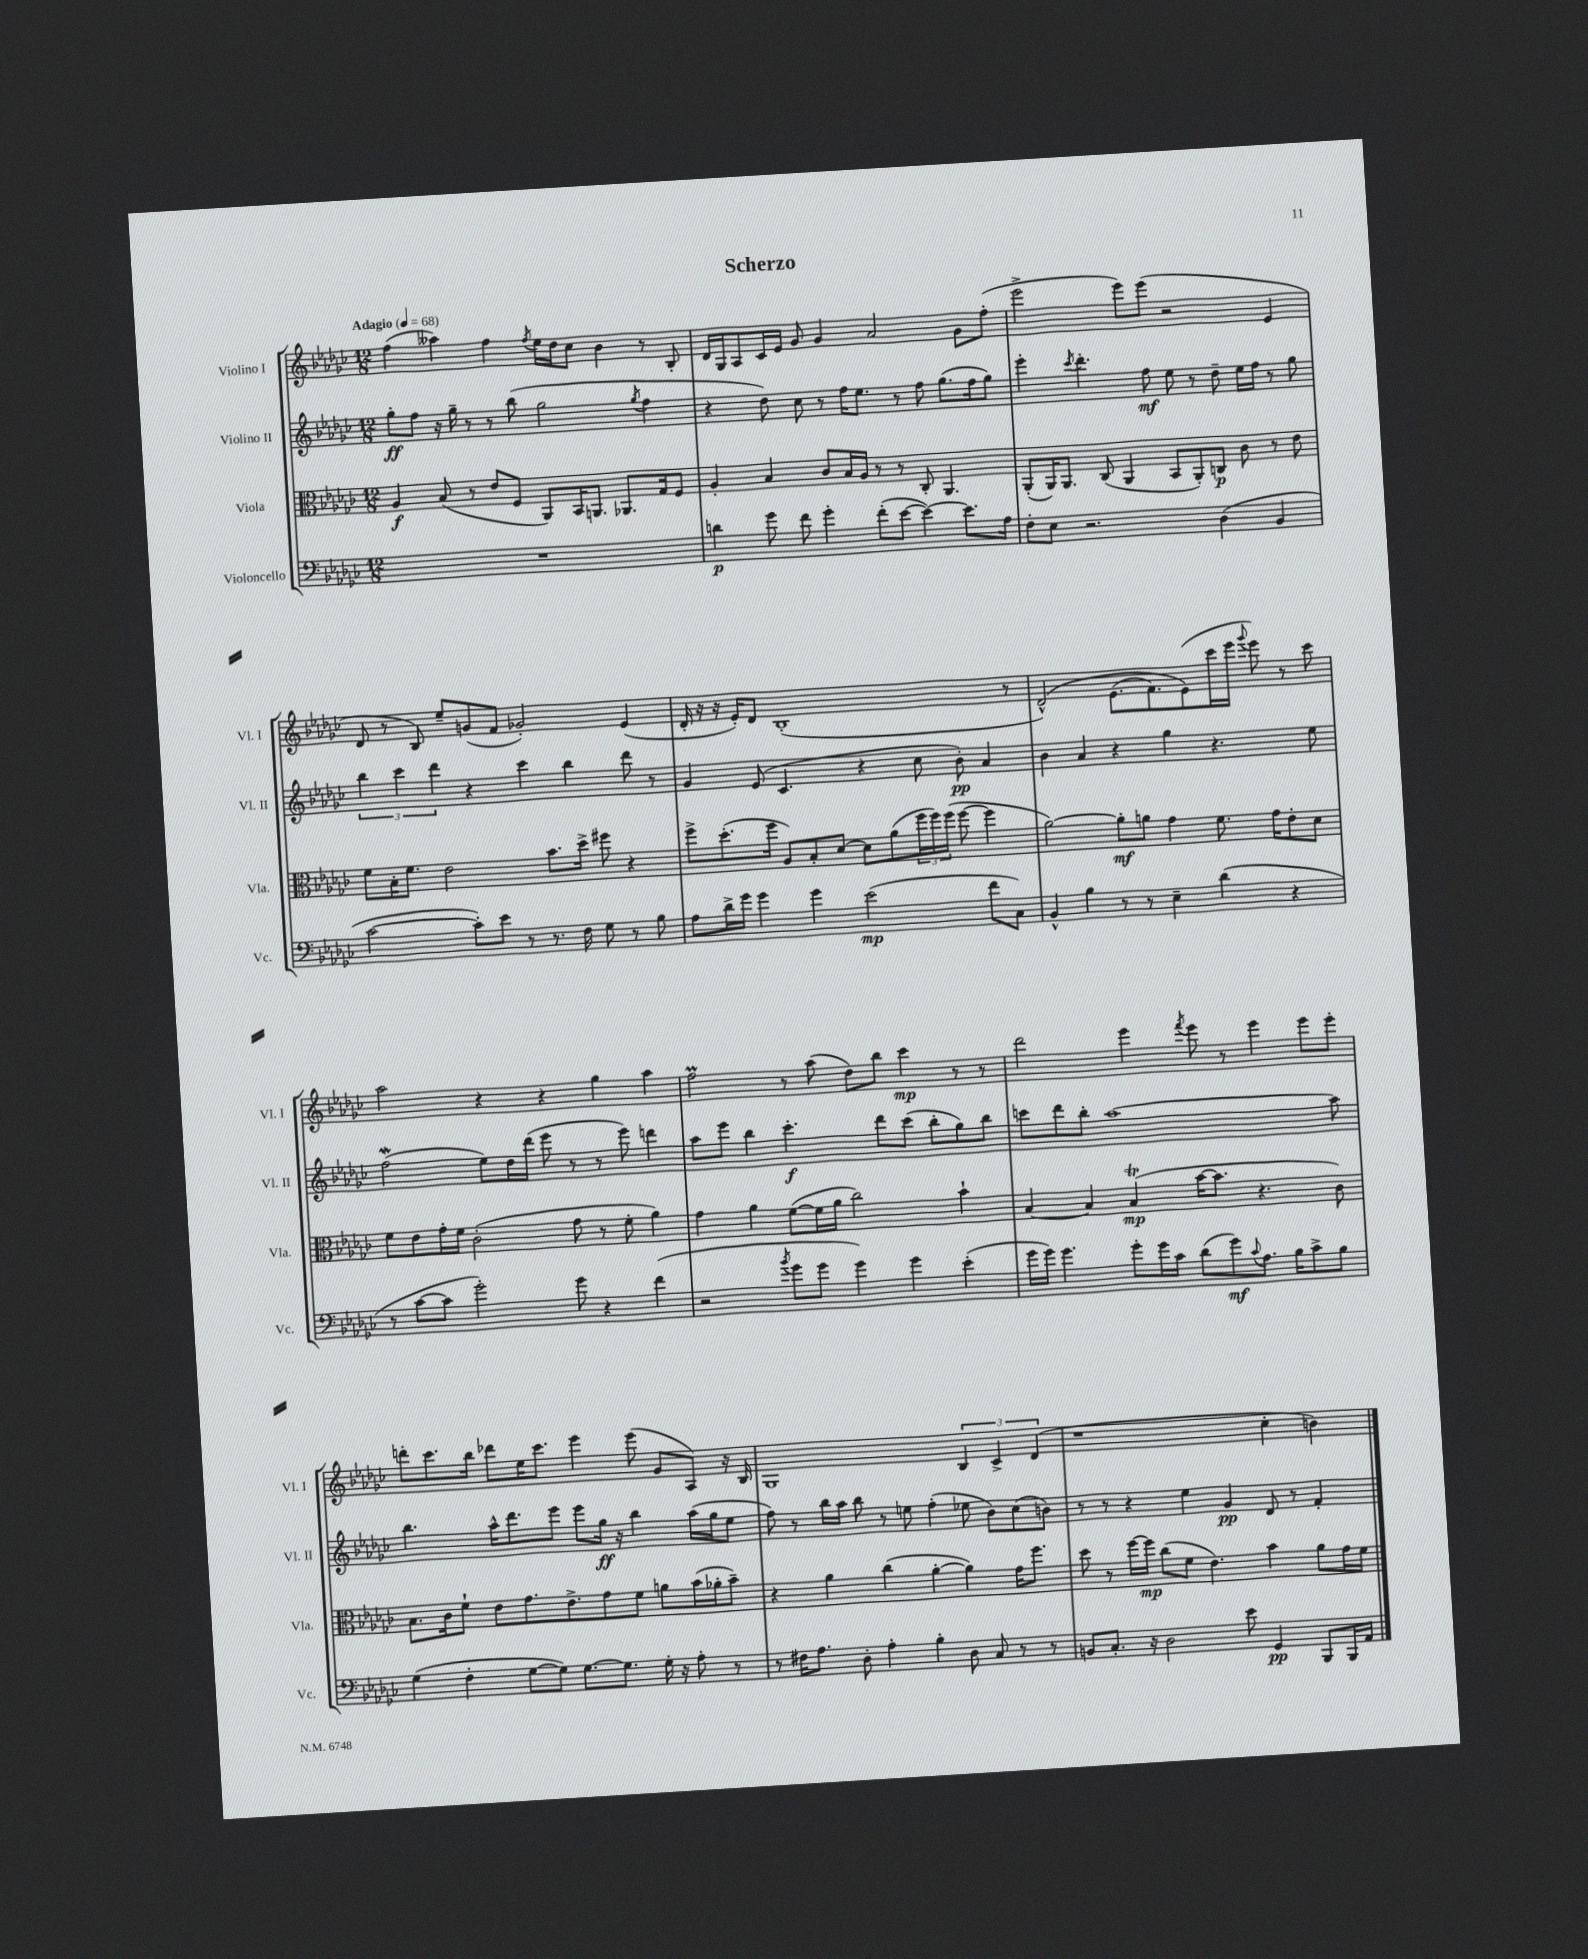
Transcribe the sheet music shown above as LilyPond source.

\header { title = "Scherzo" }
<<
\new StaffGroup <<
\new Staff = "s0" \with { instrumentName = "Violino I" shortInstrumentName = "Vl. I" } {
    \clef treble \key ges \major \numericTimeSignature \time 12/8 \tempo "Adagio" 4 = 68
    f''4( aeses''4) f''4 \acciaccatura { f''8 } ees''16 des''16 ces''8 bes'4 r8 bes8-. |
    des'16 ges16 aes8 ces'16 ees'16 ges'8 ges'4 aes'2 ges'8 f''8-.( |
    ees'''2-> ees'''8) ees'''8( r2 ees'4 |
    des'8 r8 bes8) ees''8-- g'8( f'8 ges'2-.) ees'4( |
    des'16-. r16 r16 ees'16-.) des'8 bes1-.( r8 |
    des'2-^)\( ees'8.( f'8.) ees'8(\) ces'''16 ees'''16 \appoggiatura { ges'''8 } ees'''8) r8 ces'''8 |
    aes''2 r4 r4 ges''4 aes''4 |
    f''2\prall r8 aes''8( des''8) bes''8 ces'''4\mp r8 r8 |
    des'''2 ees'''4 \acciaccatura { f'''8 } ees'''8 r8 ees'''4 ees'''8 ees'''8-. |
    d'''8-. ces'''8. bes''16 des'''8 ees''16 ces'''8. ees'''4 ees'''8( ges'8 aes8) r16 bes16 |
    ges1 \tuplet 3/2 { bes4 ces'4-> des'4( } |
    r1 ces''4-. b'4) \bar "|." |
}
\new Staff = "s1" \with { instrumentName = "Violino II" shortInstrumentName = "Vl. II" } {
    \clef treble \key ges \major \numericTimeSignature \time 12/8
    ges''8-.\ff f''8 r16 ges''16-- r8 r8 bes''8( ges''2 \acciaccatura { ges''8 } f''4 |
    r4 des''8) ces''8 r8 f''16 ees''8. r8 f''8 ges''8.( f''16 ges''8) |
    ees'''4-. \acciaccatura { ces'''8 } des'''4.-. f''8\mf ees''8 r8 des''8-- ees''16 f''16 r8 ges''8 |
    \tuplet 3/2 { bes''4 ces'''4 des'''4 } r4 ces'''4 bes''4 des'''8 r8 |
    ges'4 ees'8( ces'4. r4 ces''8 bes'8-.\pp) aes'4 |
    bes'4 aes'4 r4 ges''4 r4. ees''8 |
    f''2\mordent( ees''8) des''16 des'''16( ees'''8 r8 r8 ees'''8) d'''4 |
    aes''8 ees'''8 bes''4 ces'''4.-.\f des'''8 ces'''8( bes''8-. ges''8) bes''8 |
    c'''8 des'''8 bes''8-. aes''1~ aes''8 |
    bes''4. aes''16-^ des'''8. ees'''8 ees'''8 ges''16\ff r16 bes''4 aes''16( ges''16 ees''8 |
    f''8) r8 bes''16 aes''16 bes''8 r8 e''8 f''4-.( ees''8 bes'8) ces''8( b'8) |
    r8 r8 r4 ees''4 ges'4\pp des'8 r8 f'4-. \bar "|." |
}
\new Staff = "s2" \with { instrumentName = "Viola" shortInstrumentName = "Vla." } {
    \clef alto \key ges \major \numericTimeSignature \time 12/8
    aes4\f bes8( r8 ees'8 f8 aes,8) bes,16 a,8. aes,8. ges16 f8 |
    aes4-. bes4 ces'8 bes16 aes16 r8 r8 ces8-. aes,4. |
    aes,8-.( aes,16) aes,8. ces8( aes,4 bes,8 aes,8-.) c8\p ces'8 r8 ees'8 |
    f'8 bes16-. f'8. ees'2 bes'8. des''16-> fis''8 r4 |
    f''8-> des''8.-.( f''16 aes8) bes8-. des'8~ des'8 aes'8( \tuplet 3/2 { f''16 f''16) f''16( } f''8~ f''4 |
    aes'2~) aes'8-.\mf a'8 ges'4 f'8. ges'16 ees'8-. des'8 |
    f'8 ees'8 ges'16-. f'16 ces'2-.( ges'8 r8 f'8-. aes'4) |
    ges'4 aes'4 f'8~( f'16 aes'16 ces''2) bes'4-! |
    bes4~ bes4 bes4\trill\mp( bes'16~ bes'8. r4. ces'8) |
    bes8. ces'16 f'8-! ees'8 ges'8. ees'8.-> ges'8 f'8 a'8 bes'16( aes'16-. bes'8--) |
    r4 aes'4 ces''4( aes'4~-. aes'4) ges'16 f''8. |
    des''8 r8 f''16~ f''16\mp ces''8( f'8 ees'4.) bes'4 aes'8 ges'16 f'16 \bar "|." |
}
\new Staff = "s3" \with { instrumentName = "Violoncello" shortInstrumentName = "Vc." } {
    \clef bass \key ges \major \numericTimeSignature \time 12/8
    R1. |
    d'4\p ges'8 f'8 ges'4-. f'8-.( ees'8~ ees'4~) ees'8. aes16 |
    f8-. ees8 r2. des4( bes,4 |
    ces'2~ ces'8-.) ees'8 r8 r8. f16 ges8 r8 bes8 |
    aes8 des'16-> ges'16 ges'4 ges'4 ees'2\mp( f'8 ces8) |
    bes,4-^ bes4 r8 r8 ees4-- des'4( r4 |
    r8 ces'8~ ces'8 ges'2-.) ges'8 r4 f'4( |
    r2 \acciaccatura { bes'8 } ges'8 ges'8 ges'4) ges'4 ees'4-.( |
    ges'16 ges'16) ges'4. ges'8-. ges'16 ces'16 des'8( ges'8\mf) \appoggiatura { ces'8 } aes8. bes16 ces'8-> bes8 |
    ges4( f4-. ges8~ ges8) ges8.~ ges8. ges16-. r16 aes8-. r8 |
    r8 fis16 aes8. des8-. aes4-. bes4-. des8 ces8 r8 r8 |
    b,8 ces8.-. r16 des2 ees'8 ges,4\pp bes,,8 bes,,16 aes,16 \bar "|." |
}
>>
>>
\layout { \context { \Score \remove "Bar_number_engraver" } }
